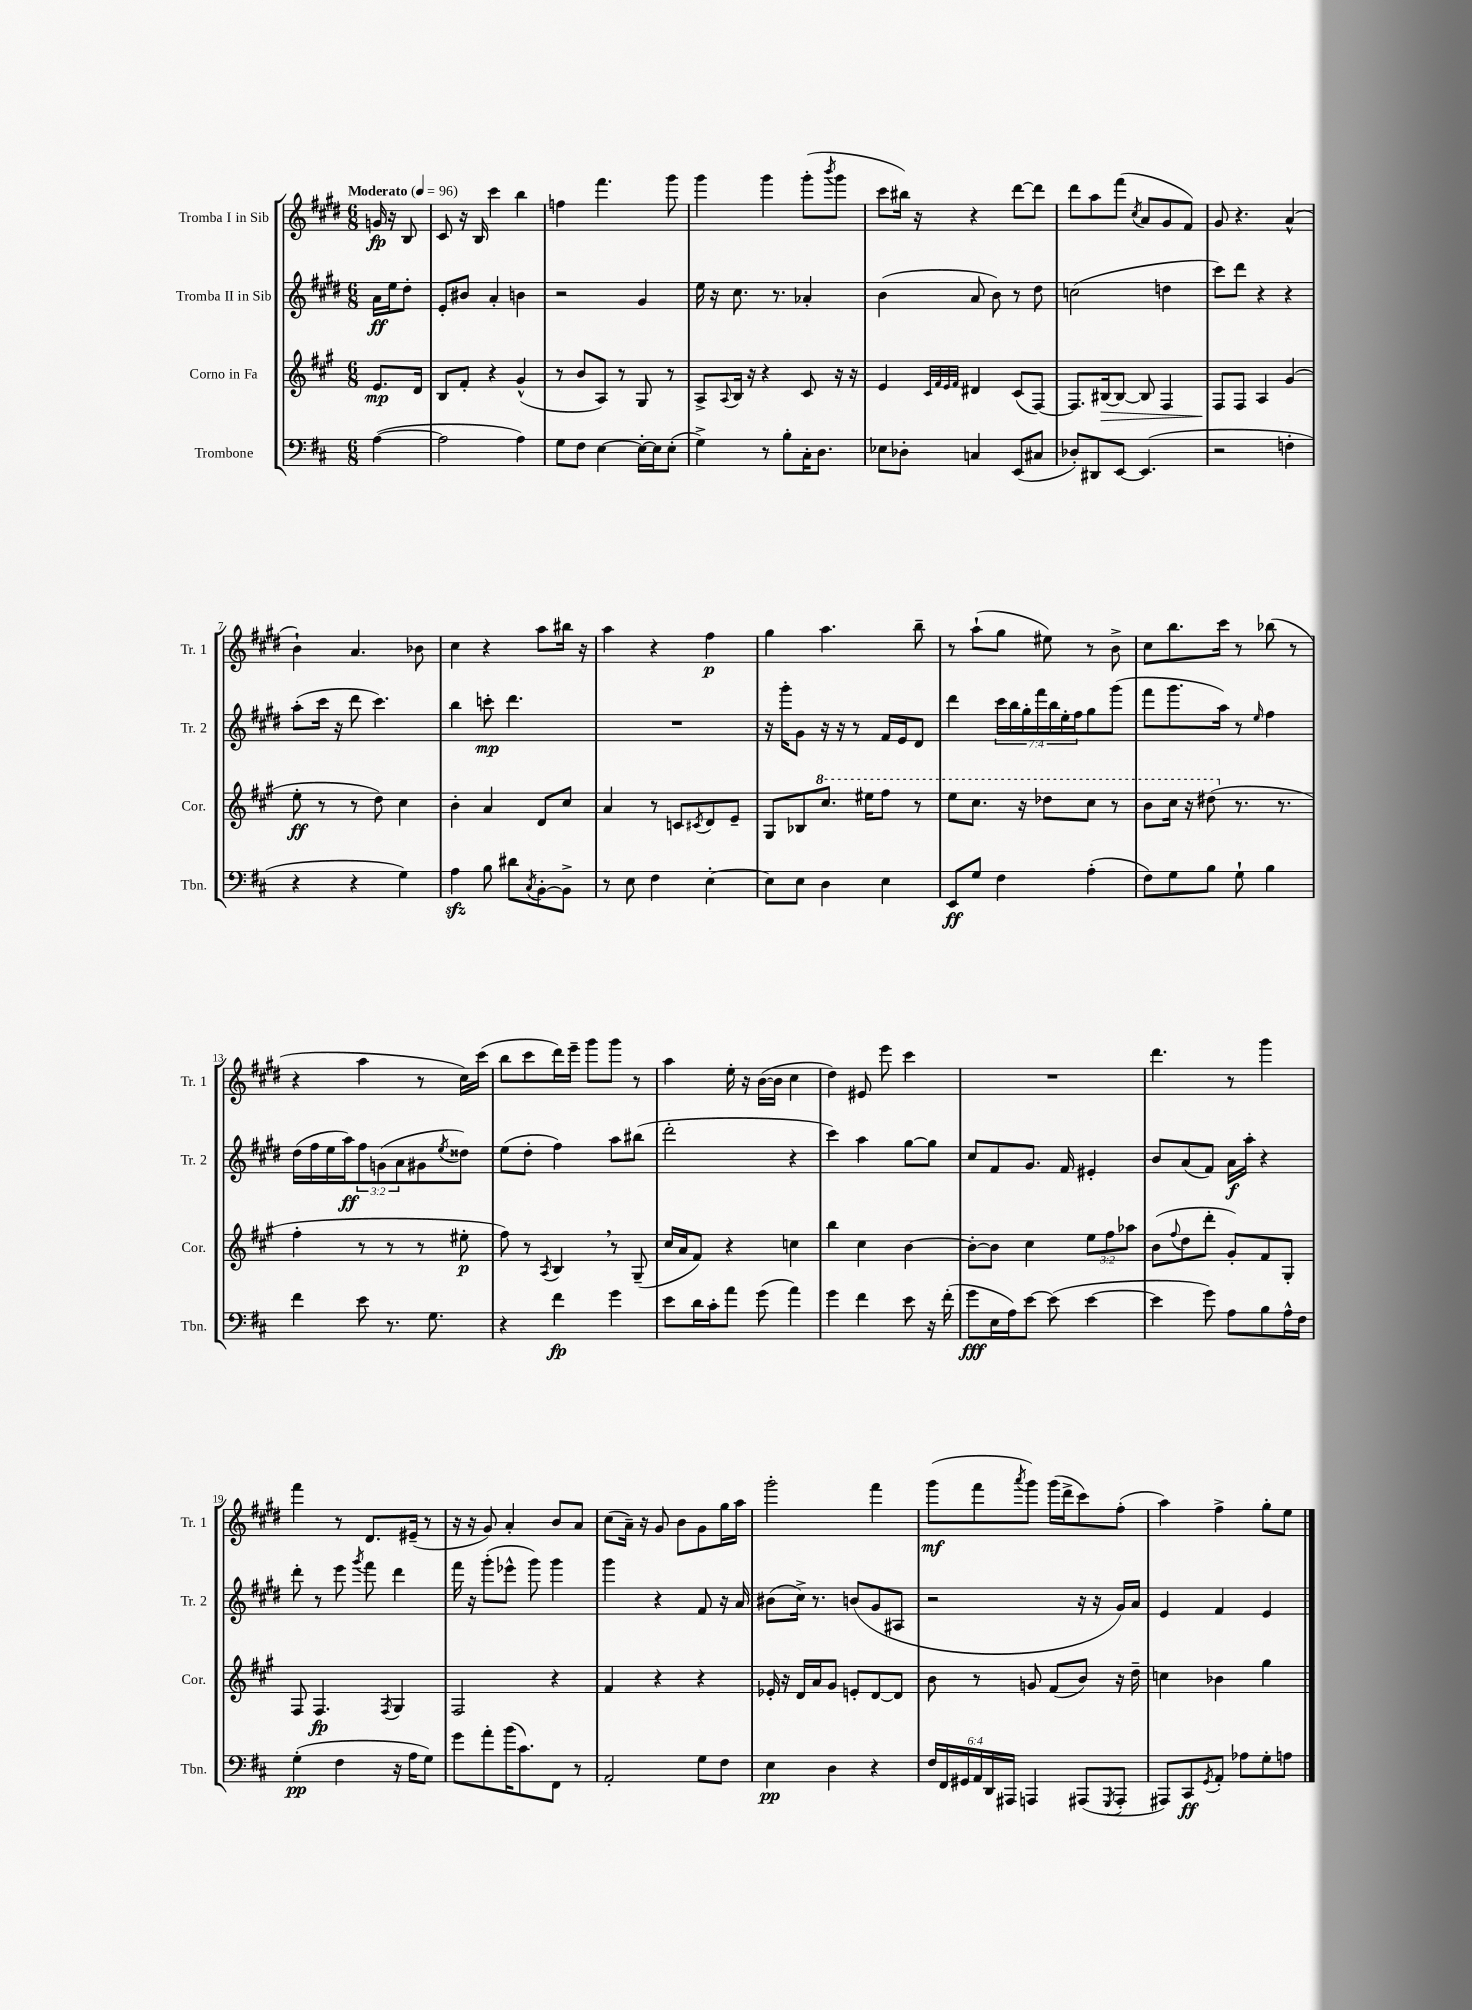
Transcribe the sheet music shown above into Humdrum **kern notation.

**kern	**kern	**kern	**kern
*staff4	*staff3	*staff2	*staff1
*clefF4	*clefG2	*clefG2	*clefG2
*k[f#c#]	*k[f#c#g#]	*k[f#c#g#d#]	*k[f#c#g#d#]
*M6/8	*M6/8	*M6/8	*M6/8
*MM96	*MM96	*MM96	*MM96
([4A	8.e	16a	16g
.	.	16ee	16r
.	.	8dd#'	8B
.	16d	.	.
=	=	=	=
2A]	8B	8e'	8c#
.	8f#'	8b#	16r
.	.	.	16B
.	4r	4a'	4ccc#
4A)	(4g#^^	4b	4bb
=	=	=	=
8G	8r	2r	4ff
8F#	8b	.	.
[4E	8A)	.	4.fff#
.	8r	.	.
16E'_	8G#	4g#	.
16E]	.	.	.
(8E'	8r	.	8ggg#
=	=	=	=
4G^)	8A^	16ee	4ggg#
.	.	16r	.
.	8qqA	.	.
.	16B	8.cc#	.
.	16r	.	.
8r	4r	.	4ggg#
.	.	8.r	.
8B'	.	.	.
16C#'	8c#	4a-'	(8ggg#'
8.D	.	.	.
.	.	.	8qbbb
.	16r	.	8ggg#
.	16r	.	.
=	=	=	=
8E-	4e	(4b	8ccc#
8D-'	.	.	16bb#)
.	.	.	16r
.	32qqc#	.	.
.	32qqf#	.	.
.	32qqe	.	.
.	32qqf#	.	.
4C	4d#	8a	4r
.	.	8b)	.
(8EE	(8c#	8r	[8ddd#
8C#	[8F#)	8dd#	8ddd#]
=	=	=	=
8D-')	8.F#]	(2cc	8ddd#
8DD#	.	.	8aa
.	[16B#	.	.
[8EE	8B#_	.	(8fff#
.	.	.	8qcc#
(4.EE]	8B#]	.	8a
.	4F#	4dd	8g#
.	.	.	8f#)
=	=	=	=
2r	8F#	8ccc#)	8g#
.	8F#	8ddd#	4.r
.	4A	4r	.
4F'	(4g#	4r	(4a^^
=	=	=	=
4r	8ee'	(8aa'	4b`)
.	8r	16ccc#	.
.	.	16r	.
4r	8r	8ddd#	4.a
.	8dd)	4.ccc#)	.
4G)	4cc#	.	.
.	.	.	8b-
=	=	=	=
4A	4b'	4bb	4cc#
8B	4a	8ccc'	4r
8d#	.	4.ddd#	.
8qC#	.	.	.
[8BB'	8d	.	8aa
8BB^]	8cc#	.	16bb#
.	.	.	16r
=	=	=	=
8r	4a	2.r	4aa
8E	.	.	.
4F#	8r	.	4r
.	8c	.	.
.	8qc#	.	.
[4E'	8d	.	4ff#
.	8e~	.	.
=	=	=	=
8E]	8G#	16r	4gg#
.	.	16ggg#'	.
8E	8B-	8g#	.
4D	8.ccc#	16r	4.aa
.	.	16r	.
.	.	8r	.
.	16eee#	.	.
4E	8fff#	16f#	.
.	.	16e	.
.	8r	8d#	8bb~
=	=	=	=
8EE	8eee	4ddd#	8r
8G	8.ccc#	.	(8aa`
4F#	.	28ccc#	8gg#
.	.	28bb	.
.	16r	.	.
.	.	28gg#'	.
.	.	28fff#	.
.	8ddd-	.	8ee#)
.	.	28bb	.
.	.	28ee'	.
.	.	28ff#	.
(4A'	8ccc#	8gg#	8r
.	8r	(8ggg#	8b^
=	=	=	=
8F#)	8bb	8fff#	8cc#
8G	16ccc#	8.ggg#	8.bb
.	16r	.	.
8B	(8ddd#	.	.
.	.	16aa)	16ccc#
8G`	8.r	8r	8r
.	.	16qqee	.
4B	.	4ff#	(8bb-
.	8.r	.	.
.	.	.	8r
=	=	=	=
4f#	4ff#'	(16dd#	4r
.	.	16ff#	.
.	.	16ee	.
.	.	16aa)	.
8e	8r	12ff#	4aa
.	.	(12g	.
8.r	8r	.	.
.	.	12a	.
.	8r	8g#	8r
8.G	.	.	.
.	.	8qee	.
.	8ee#'	8dd##)	16cc#)
.	.	.	(16ccc#
=	=	=	=
4r	8ff#)	(8ee	8bb
.	8r	8dd#'	8ccc#
.	8qA	.	.
4f#	4B	4ff#)	16ddd#)
.	.	.	16eee~
.	.	.	8ggg#
4g	8r	8aa	8ggg#
.	(8G#~	(8bb#	8r
=	=	=	=
8e	16cc#	2ddd#'	4aa
.	16a	.	.
16d	8f#)	.	.
16c#'	.	.	.
8a	4r	.	16ee'
.	.	.	16r
(8g	.	.	([16b
.	.	.	16b]
4a)	4cc	4r	4cc#
=	=	=	=
4g	4bb	4ccc#)	4dd#)
4f#	4cc#	4aa	8e#
.	.	.	8eee
8e	[4b	[8gg#	4ccc#
16r	.	8gg#]	.
(16f#'	.	.	.
=	=	=	=
8g	8b'_	8cc#	2.r
16E	8b]	8f#	.
16A)	.	.	.
[8e	4cc#	8.g#	.
(8e]	.	.	.
.	.	16f#	.
[4e	12ee	4e#'	.
.	12ff#	.	.
.	12aa-	.	.
=	=	=	=
4e]	(8b	8b	4.ddd#
.	8qqff#	.	.
.	8dd	(8a	.
8g)	8ddd'	8f#)	.
8A	8g#')	16a	8r
.	.	16aa'	.
8B	8f#	4r	4ggg#
16A^^	8G#'	.	.
16F#	.	.	.
=	=	=	=
(4G'	8F#	8ddd#'	4fff#
.	4.F#	8r	.
4F#	.	8eee	8r
.	.	8qggg#	.
.	.	8fff#	8.d#
.	8qF#	.	.
16r	4G#	4ddd#	.
16A	.	.	(16e#~
8G)	.	.	8r
=	=	=	=
8g	2F#	16fff#	16r
.	.	16r	16r
8a'	.	(8ggg#'	8g#)
(16b	.	8eee-^^	4a'
8.c#)	.	.	.
.	.	8ggg#)	.
8FF#	4r	4ggg#	8b
8r	.	.	8a
=	=	=	=
2AA'	4f#	4ggg#	(8cc#
.	.	.	16a~)
.	.	.	16r
.	4r	4r	8g#
.	.	.	8b
8G	4r	8f#	8g#
8F#	.	16r	16gg#
.	.	16a	16aa
=	=	=	=
4E	16e-'	(8b#	2ggg#'
.	16r	.	.
.	16d	16cc#^)	.
.	16a	8.r	.
4D	8g#	.	.
.	8e'	(8b	.
4r	[8d	8g#	4fff#
.	8d]	8A#	.
=	=	=	=
24F#	8b	2r	(8ggg#
24FF#	.	.	.
24GG#	.	.	.
24AA	8r	.	8fff#
24DD	.	.	.
24AAA#	.	.	.
.	.	.	8qaaa
4AAA	8g	.	8ggg#)
.	(8f#	.	(16ggg#
.	.	.	16ddd#^
(8AAA#	8b)	16r	8ccc#)
.	.	16r	.
8qGGG	.	.	.
8AAA#'	16r	16g#)	(8ff#'
.	16dd~	16a	.
=	=	=	=
8AAA#)	4cc	4e	4aa)
8CC#	.	.	.
8qGG	.	.	.
8AA'	4b-	4f#	4ff#^
8A-	.	.	.
8G'	4gg#	4e	8gg#'
8A	.	.	8ee
==	==	==	==
*-	*-	*-	*-
